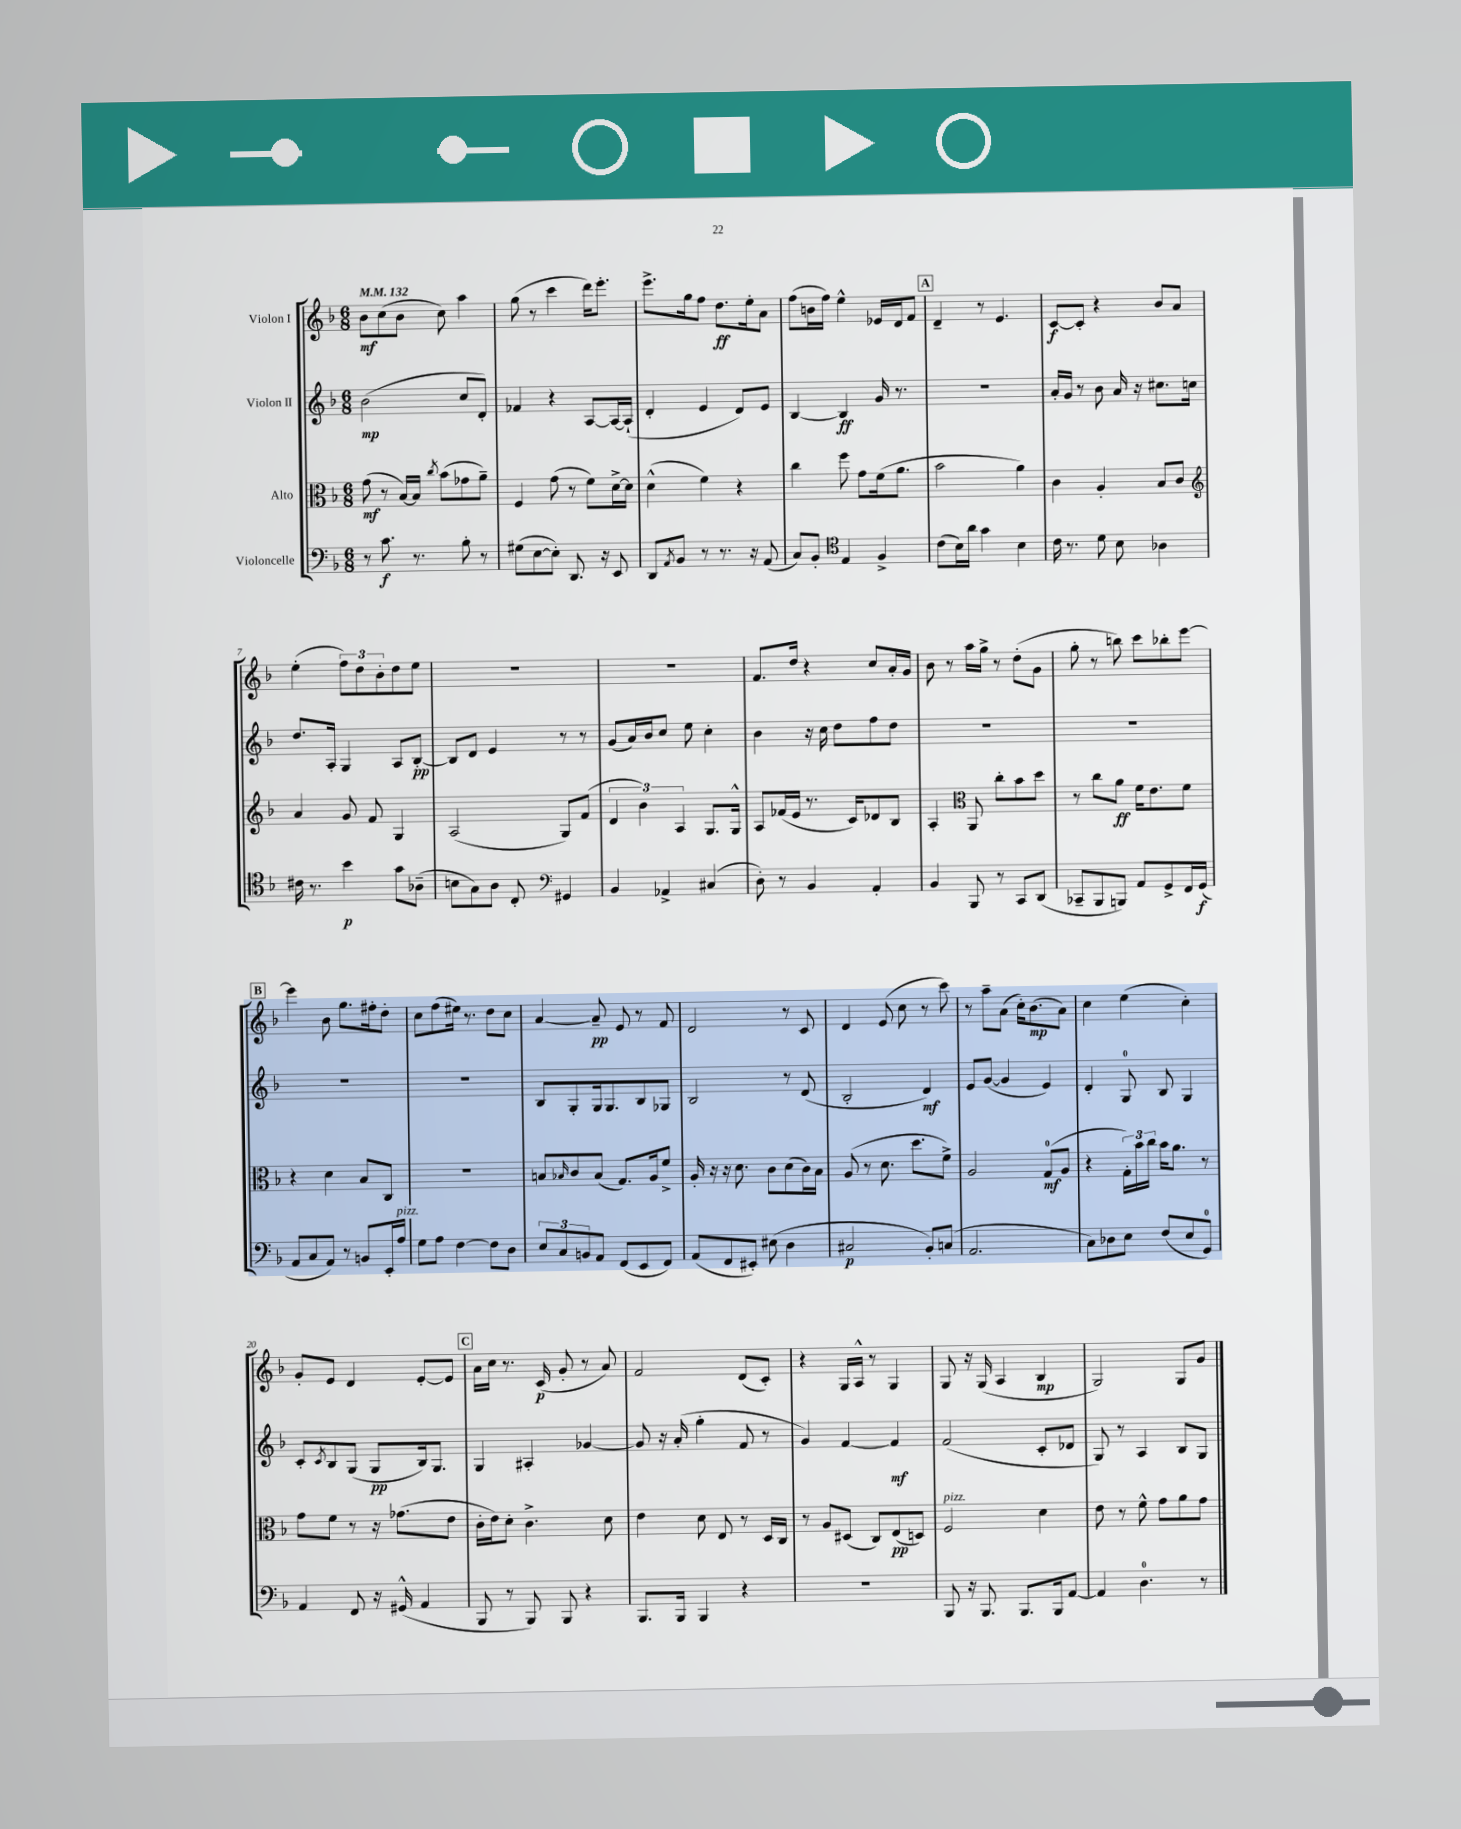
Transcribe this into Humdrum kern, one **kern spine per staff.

**kern	**dynam	**kern	**dynam	**kern	**dynam	**kern	**dynam
*part4	*part4	*part3	*part3	*part2	*part2	*part1	*part1
*staff4	*staff4	*staff3	*staff3	*staff2	*staff2	*staff1	*staff1
*I"Violoncelle	*	*I"Alto	*	*I"Violon II	*	*I"Violon I	*
*clefF4	*	*clefC3	*	*clefG2	*	*clefG2	*
*k[b-]	*	*k[b-]	*	*k[b-]	*	*k[b-]	*
*M6/8	*	*M6/8	*	*M6/8	*	*M6/8	*
*MM132	*	*MM132	*	*MM132	*	*MM132	*
=1	=1	=1	=1	=1	=1	=1	=1
8r	.	(8g\	mf	(2b-\	mp	8b-\L	mf
8.c\	f	8r	.	.	.	(8cc\	.
.	.	[16B-/LL)	.	.	.	8b-\J	.
8.r	.	16B-/JJ]	.	.	.	.	.
.	.	8qcc/	.	.	.	.	.
.	.	(8b-\L	.	.	.	8cc\)	.
8B-'\	.	8g-X\	.	8cc/L	.	4aa\	.
8r	.	8a~\J)	.	8d'/J)	.	.	.
=2	=2	=2	=2	=2	=2	=2	=2
(8G#X\L	.	4F/	.	4f-X/	.	(8gg\	.
[8E\	.	.	.	.	.	8r	.
8E'\J])	.	(8g\	.	4r	.	4ccc\	.
8.DD/	.	8r	.	.	.	.	.
.	.	8f\L)	.	[8A/L	.	16ddd\KL)	.
16r	.	.	.	.	.	8.eee'\J	.
8EE/	.	[16d^\L	.	16A/L_	.	.	.
.	.	16d\JJ]	.	(16A`/JJ]	.	.	.
=3	=3	=3	=3	=3	=3	=3	=3
8DD/L	.	(4d^^\	.	4d'/	.	8.eee^\L	.
8qAA/	.	.	.	.	.	.	.
8BB-/J	.	.	.	.	.	.	.
.	.	.	.	.	.	16gg\k	.
8r	.	4f\)	.	4e/	.	8ff\J	.
8.r	.	.	.	.	.	8.dd\L	ff
.	.	4r	.	8d/L)	.	.	.
16r	.	.	.	.	.	16ee'\k	.
(8AA/	.	.	.	8e/J	.	8a\J	.
=4	=4	=4	=4	=4	=4	=4	=4
8C/L)	.	4cc\	.	[4B-/	.	(8ff\L	.
8BB-'/J	.	.	.	.	.	16bn\L	.
.	.	.	.	.	.	16ff\JJ)	.
*clefC4	*	*	*	*	*	*	*
4E/	.	8ff\	.	4B-/]	ff	4ee^^\	.
.	.	8g\L	.	.	.	.	.
4F^/	.	(16f\k	.	16g/	.	16e-X/LL	.
.	.	8.a\J	.	8.r	.	16d/J	.
.	.	.	.	.	.	8f/J	.
!!LO:REH:place=s1:t=A
=5	=5	=5	=5	=5	=5	=5	=5
(8c\L	.	2b-\	.	2.r	.	4d~/	.
16B-\L)	.	.	.	.	.	.	.
16a\JJ	.	.	.	.	.	.	.
4g\	.	.	.	.	.	8r	.
.	.	.	.	.	.	4.e/	.
4B-\	.	4a\)	.	.	.	.	.
=6	=6	=6	=6	=6	=6	=6	=6
16c\	.	4c\	.	16a'/LL	.	[8c/L	f
8.r	.	.	.	16g/JJ	.	.	.
.	.	.	.	8r	.	8c'/J]	.
8d\	.	4A'/	.	8b-\	.	4r	.
8B-\	.	.	.	16a/	.	.	.
.	.	.	.	16r	.	.	.
4A-X\	.	8B-/L	.	8.cc#X\L	.	8b-/L	.
.	.	8c/J	.	.	.	8a/J	.
.	.	.	.	16ccn\Jk	.	.	.
!!LO:LB:g=z
=7	=7	=7	=7	=7	=7	=7	=7
*	*	*clefG2	*	*	*	*	*
16c#X\	.	4a/	.	8.dd/L	.	(4ee'\	.
8.r	.	.	.	.	.	.	.
.	.	.	.	16A'/Jk	.	.	.
4b-\	p	8g/	.	4G/	.	12ff\L)	.
.	.	.	.	.	.	12dd\	.
.	.	8f/	.	.	.	.	.
.	.	.	.	.	.	12b-'\	.
8g\L	.	4G/	.	8A/L	.	8dd\	.
(8A-X~\J	.	.	.	[8B-'/J	pp	8ee\J	.
=8	=8	=8	=8	=8	=8	=8	=8
8Bn\L	.	(2A/	.	8B-/L]	.	2.r	.
8G\)	.	.	.	8d/J	.	.	.
8A\J	.	.	.	4e/	.	.	.
8C'/	.	.	.	.	.	.	.
*clefF4	*	*	*	*	*	*	*
4GG#X/	.	8G/L)	.	8r	.	.	.
.	.	(8f/J	.	8r	.	.	.
=9	=9	=9	=9	=9	=9	=9	=9
4BB-/	.	6d/	.	(8g/L	.	2.r	.
.	.	.	.	16a/L)	.	.	.
.	.	6b-\)	.	.	.	.	.
.	.	.	.	16b-/J	.	.	.
4AA-X^/	.	.	.	8cc/J	.	.	.
.	.	6A/	.	.	.	.	.
.	.	.	.	8ee\	.	.	.
(4C#X/	.	8.G/L	.	4cc'\	.	.	.
.	.	16G^^/Jk	.	.	.	.	.
=10	=10	=10	=10	=10	=10	=10	=10
8D'\)	.	8A/L	.	4b-\	.	8.f/L	.
8r	.	(16f-X/L	.	.	.	.	.
.	.	16e/JJ	.	.	.	16dd/Jk	.
4BB-/	.	8.r	.	16r	.	4r	.
.	.	.	.	16cc\	.	.	.
.	.	.	.	8dd\L	.	.	.
.	.	16c/KL)	.	.	.	.	.
4AA'/	.	8d-X/	.	8ff\	.	8cc/L	.
.	.	8B-/J	.	8dd\J	.	16a'/L	.
.	.	.	.	.	.	16g/JJ	.
=11	=11	=11	=11	=11	=11	=11	=11
4BB-/	.	4A'/	.	2.r	.	8b-\	.
.	.	.	.	.	.	8r	.
*	*	*clefC3	*	*	*	*	*
8BBB-/	.	8AA/	.	.	.	16aa\LL	.
.	.	.	.	.	.	16gg^\JJ	.
8r	.	8cc'\L	.	.	.	8r	.
8CC/L	.	8b-\	.	.	.	(8dd'\L	.
(8DD/J	.	8dd\J	.	.	.	8g\J	.
=12	=12	=12	=12	=12	=12	=12	=12
8CC-X~/L	.	8r	.	2.r	.	8gg'\	.
8BBB-/	.	8cc\L	.	.	.	8r	.
8BBBn/J)	.	8a\J	ff	.	.	8bbn\)	.
8AA/L	.	16f\KL	.	.	.	8ccc\L	.
.	.	8.e\	.	.	.	.	.
8GG^/	.	.	.	.	.	8bb-X'\	.
16FF/L	.	8f\J	.	.	.	[8eee\J	.
(16GG/JJ	f	.	.	.	.	.	.
!!LO:LB:g=z
!!LO:REH:place=s1:t=B
=13	=13	=13	=13	=13	=13	=13	=13
8AA/L	.	4r	.	2.r	.	4eee\]	.
8C/	.	.	.	.	.	.	.
8AA/J)	.	4d\	.	.	.	8b-\	.
8r	.	.	.	.	.	8.gg\L	.
8BBn/L	.	8B-/L	.	.	.	.	.
.	.	.	.	.	.	16ff#X'\k	.
16EE'/L	.	8C/J	.	.	.	8dd'\J	.
!LO:TX:a:i:t=pizz.	!	!	!	!	!	!	!
16A/JJ	.	.	.	.	.	.	.
=14	=14	=14	=14	=14	=14	=14	=14
8G\L	.	2.r	.	2.r	.	8cc\L	.
8A\J	.	.	.	.	.	(8ff\	.
[4F\	.	.	.	.	.	16ee#X\Jk)	.
.	.	.	.	.	.	8.r	.
8F\L]	.	.	.	.	.	8dd\L	.
8D\J	.	.	.	.	.	8cc\J	.
=15	=15	=15	=15	=15	=15	=15	=15
12E/L	.	8Bn/L	.	8B-/L	.	[4a/	.
12C/	.	.	.	.	.	.	.
.	.	16qqB-X/	.	.	.	.	.
.	.	8c/	.	8G'/	.	.	.
12BBn/	.	.	.	.	.	.	.
8AA/J	.	(8B-/J	.	16G/k	.	8a~/]	pp
.	.	.	.	8.G/	.	.	.
(8FF/L	.	8.G/L)	.	.	.	8e/	.
8EE/	.	.	.	8B-/	.	8r	.
.	.	16A/k	.	.	.	.	.
8FF/J)	.	8f^/J	.	8G-X/J	.	8f/	.
=16	=16	=16	=16	=16	=16	=16	=16
(8AA/L	.	16A'/	.	2B-/	.	2d/	.
.	.	16r	.	.	.	.	.
8FF/	.	16r	.	.	.	.	.
.	.	8.d\	.	.	.	.	.
8EE#X'/J)	.	.	.	.	.	.	.
(8E#X\	.	8c\L	.	.	.	.	.
4D\	.	(8d\	.	8r	.	8r	.
.	.	16c\L)	.	(8d/	.	8c/	.
.	.	16B-\JJ	.	.	.	.	.
=17	=17	=17	=17	=17	=17	=17	=17
2C#X/	p	(8A/	.	2B-'/	.	4d/	.
.	.	8r	.	.	.	.	.
.	.	8.d\	.	.	.	(8e/	.
.	.	.	.	.	.	8cc\	.
.	.	8.dd\L	.	.	.	.	.
8BB-'/L)	.	.	.	4d/)	mf	8r	.
(8Cn/J	.	8f^\J)	.	.	.	8ccc\)	.
=18	=18	=18	=18	=18	=18	=18	=18
2.AA/	.	2A/	.	8e/L	.	8r	.
.	.	.	.	([8g/J	.	8aa~\L	.
.	.	.	.	4g/]	.	(8a\J	.
.	.	.	.	.	.	16cc'\KL)	.
.	.	.	.	.	.	(8.b-\	mp
.	.	(8G/L	mf	4e/)	.	.	.
.	.	8A/J	.	.	.	8a\J)	.
=19	=19	=19	=19	=19	=19	=19	=19
8C\L)	.	4r	.	4d'/	.	4cc\	.
8D-X\	.	.	.	.	.	.	.
8E\J	.	24G'\LL)	.	8G/	.	(4ee\	.
.	.	24b-\	.	.	.	.	.
.	.	24cc\JJ	.	.	.	.	.
(8F/L	.	16b-\KL	.	8B-/	.	.	.
.	.	8.a\J	.	.	.	.	.
8E/	.	.	.	4G/	.	4cc'\)	.
8GG/J)	.	8r	.	.	.	.	.
!!LO:LB:g=z
=20	=20	=20	=20	=20	=20	=20	=20
4AA/	.	8g\L	.	8c'/L	.	8g'/L	.
.	.	.	.	8qc/	.	.	.
.	.	8f\J	.	8B-/	.	8e/J	.
8FF/	.	8r	.	(8G/J	.	4d/	.
16r	.	16r	.	8G/L	pp	.	.
(16GG#X^^/	.	(8.g-X\L	.	.	.	.	.
4AA/	.	.	.	16B-/k)	.	[8e'/L	.
.	.	.	.	8.G/J	.	.	.
.	.	8e\J	.	.	.	8e/J]	.
!!LO:REH:place=s1:t=C
=21	=21	=21	=21	=21	=21	=21	=21
8BBB-/	.	16c'\LL	.	4G/	.	16a\LL	.
.	.	16e\J)	.	.	.	16cc\JJ	.
8r	.	8d'\J	.	.	.	8.r	.
8BBB-/)	.	4.c^\	.	4A#X'/	.	.	.
.	.	.	.	.	.	(16c/	p
8BBB-/	.	.	.	.	.	8g'/	.
4r	.	.	.	[4g-X/	.	8r	.
.	.	8d\	.	.	.	8a/)	.
=22	=22	=22	=22	=22	=22	=22	=22
8.BBB-/L	.	4e\	.	8g-/]	.	2f/	.
.	.	.	.	16r	.	.	.
16BBB-/Jk	.	.	.	(16a'/	.	.	.
4BBB-/	.	8d\	.	4gg'\	.	.	.
.	.	8E/	.	.	.	.	.
4r	.	8r	.	8f/	.	(8d/L	.
.	.	16D/LL	.	8r	.	8c'/J)	.
.	.	16C/JJ	.	.	.	.	.
=23	=23	=23	=23	=23	=23	=23	=23
2.r	.	8r	.	4g/)	.	4r	.
.	.	8A/L	.	.	.	.	.
.	.	(8D#X/J	.	[4f/	.	16G/LL	.
.	.	.	.	.	.	16A^^/JJ	.
.	.	8C/L)	.	.	.	8r	.
.	.	(8E/	pp	4f/]	mf	4G/	.
.	.	8Dn/J)	.	.	.	.	.
=24	=24	=24	=24	=24	=24	=24	=24
!	!	!LO:TX:a:i:t=pizz.	!	!	!	!	!
8BBB-/	.	2F/	.	(2f/	.	8G/	.
16r	.	.	.	.	.	16r	.
8.BBB-/	.	.	.	.	.	(16G/	.
.	.	.	.	.	.	4A/	.
8.BBB-/L	.	.	.	.	.	.	.
.	.	4d\	.	8c'/L	.	4B-/	mp
16BBB-/k	.	.	.	.	.	.	.
[8AA/J	.	.	.	8d-X/J	.	.	.
=25	=25	=25	=25	=25	=25	=25	=25
4AA/]	.	8e\	.	8G/)	.	2G/)	.
.	.	8r	.	8r	.	.	.
4.D\	.	8f^^\	.	4A/	.	.	.
.	.	8g\L	.	.	.	.	.
.	.	8a\	.	8B-/L	.	8G/L	.
8r	.	8g\J	.	8G/J	.	8g/J	.
==	==	==	==	==	==	==	==
*-	*-	*-	*-	*-	*-	*-	*-
